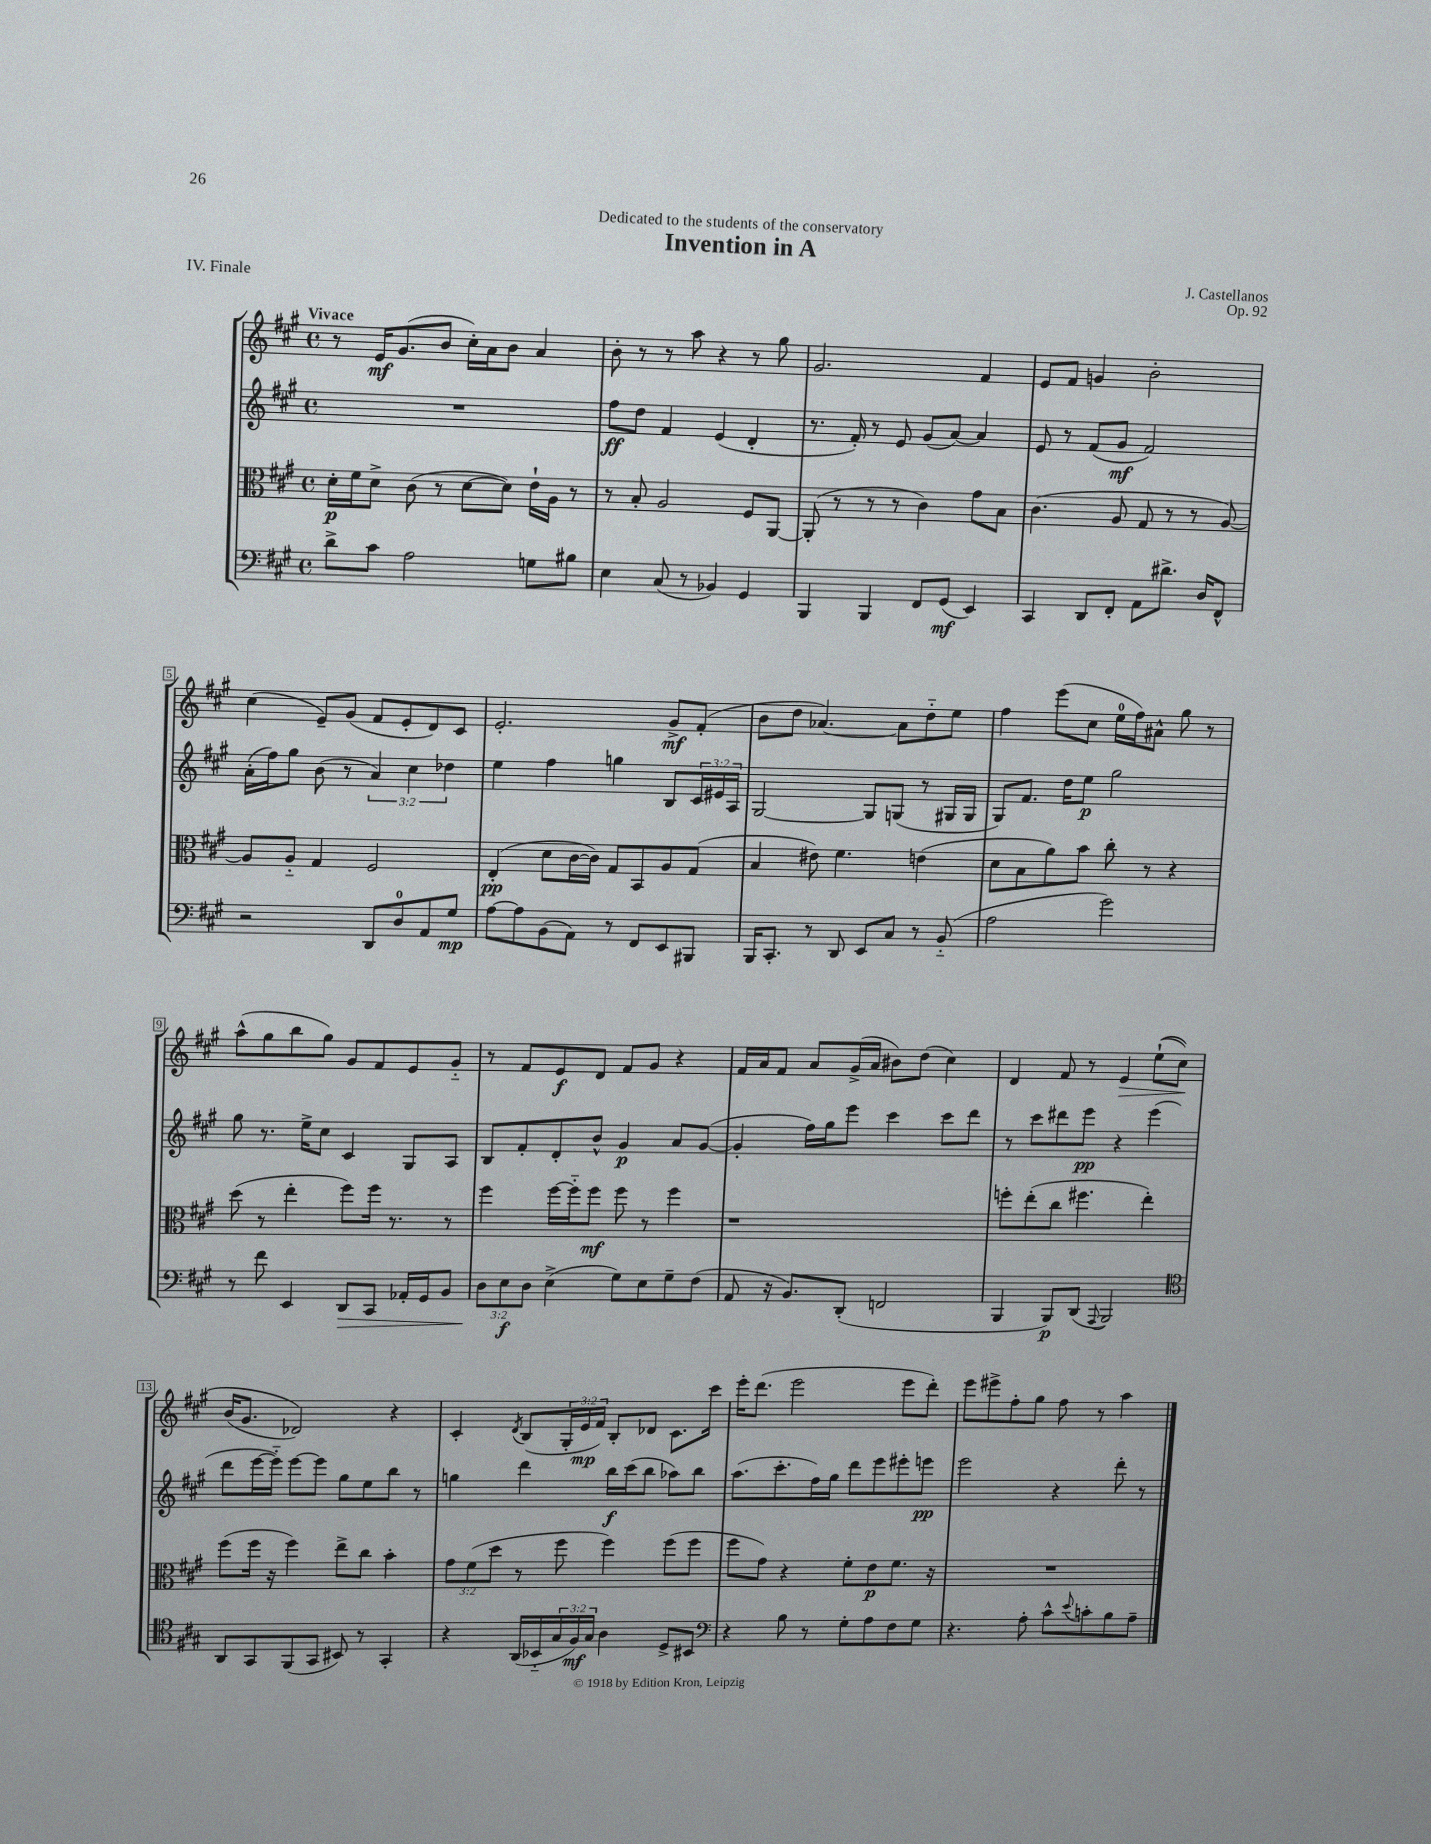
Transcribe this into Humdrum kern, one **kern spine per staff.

**kern	**kern	**kern	**kern
*staff4	*staff3	*staff2	*staff1
*clefF4	*clefC3	*clefG2	*clefG2
*k[f#c#g#]	*k[f#c#g#]	*k[f#c#g#]	*k[f#c#g#]
*M4/4	*M4/4	*M4/4	*M4/4
*met(c)	*met(c)	*met(c)	*met(c)
8d^	16d'	1r	8r
.	16f#	.	.
8c#	8d^	.	16e
.	.	.	(8.g#
2A	(8c#	.	.
.	8r	.	8b
.	[8d	.	16cc#')
.	.	.	16a
.	8d])	.	8b
8G	16e`	.	4a
.	16A	.	.
8B#	8r	.	.
=	=	=	=
4E	8r	8ff#	8b'
.	8B'	8dd	8r
(8C#	2A	4f#	8r
8r	.	.	8aa
4BB-)	.	(4e	4r
4GG#	8F#	4d'	8r
.	[8AA	.	8gg#
=	=	=	=
4BBB	(8AA']	8.r	2.g#
.	8r	.	.
.	.	16f#')	.
4BBB	8r	8r	.
.	8r	8e	.
8FF#	4c#)	(8g#	.
(8GG#	.	[8a)	.
4EE)	8g#	4a]	4f#
.	8B	.	.
=	=	=	=
4CC#	(4.c#	8e	8e
.	.	8r	8f#
8DD	.	(8f#	4g
8FF#'	8A	8g#	.
8AA	8G#	2f#)	2b'
8.d#^	8r	.	.
.	8r	.	.
16D	.	.	.
8FF#^^	[8A)	.	.
=	=	=	=
2r	8A]	(16a'	(4cc#
.	.	16ff#)	.
.	8A'~	8gg#	.
.	4G#	(8b	8e~)
.	.	8r	(8g#
8DD	2F#	6a)	8f#
8D	.	.	8e'
.	.	6cc#	.
8AA	.	.	8d)
.	.	6dd-	.
8G#	.	.	8c#
=	=	=	=
[8A	(4E'	4ee	2.e'
8A]	.	.	.
(8BB	8d	4ff#	.
8AA)	[16c#	.	.
.	16c#])	.	.
8r	8G#	4gg	.
8FF#	8BB	.	.
8EE	8A	8B	8g#^
8BBB#	(8G#	24c#	(8f#'
.	.	24e#	.
.	.	24A	.
=	=	=	=
16BBB	4B	[2G#	8b
8.CC#'	.	.	.
.	.	.	8dd
8r	8e#)	.	[4.a-)
8DD	4.f#	.	.
8EE	.	8G#]	.
8C#	.	(8G	8a-]
8r	(4e	8r	8dd'~
(8BB'~	.	16G#	8ee
.	.	16G#	.
=	=	=	=
2A	8d	8G#)	4ff#
.	8B	8.f#	.
.	8a)	.	(8eee
.	.	16dd	.
.	8b	8ee	8cc#
2g#)	8cc#'	2gg#	16ee
.	.	.	16ff#)
.	8r	.	8a#^^
.	4r	.	8gg#
.	.	.	8r
=	=	=	=
8r	(8dd	8gg#	(8aa^^
8f#	8r	8.r	8gg#
4EE	4ee'	.	8bb
.	.	16ee^	.
.	.	8cc#	8gg#)
8DD	8ff#)	4c#	8g#
8CC#	16ff#	.	8f#
.	8.r	.	.
16AA-'	.	8G#	8e
16GG#	.	.	.
8BB	8r	8A	8g#'~
=	=	=	=
12D	4ff#	8B	8r
12E	.	.	.
.	.	8f#'	8f#
12D	.	.	.
(4E^	[16ff#	8d'	8e
.	16ff#'~]	.	.
.	8ff#	8b^^	8d
8G#)	8ff#	4g#	8f#
8E	8r	.	8g#
8G#~	4ff#	8a	4r
(8F#	.	([8g#	.
=	=	=	=
8AA	1r	4g#']	16f#
.	.	.	16a
16r	.	.	8f#
8.BB)	.	.	.
.	.	16ff#)	8a
.	.	16gg#	.
(8DD'	.	8eee	(16g#^
.	.	.	16a
2FF	.	4ccc#	8b#)
.	.	.	(8dd
.	.	8ccc#	4cc#)
.	.	8ddd	.
=	=	=	=
4BBB	8ff'	8r	4d
.	(8ee'	8ccc#	.
8BBB)	8cc#	8ddd#	8f#
(8DD	4.ff#	8eee	8r
8qqAAA	.	.	.
2BBB)	.	4r	4e
.	4ee')	(4eee	&((8ee`
.	.	.	8cc#)
=	=	=	=
*clefC4	*	*	*
8AA	(8ff#	8ddd	(16b
.	.	.	8.g#
8GG#	16ff#	[16eee	.
.	16r	16eee'~])	.
(8FF#	4ff#)	[8eee	2d-)&)
8GG#	.	8eee]	.
8BB#)	8ee^	8gg#	.
8r	8cc#	8ee	.
4GG#'	4b'	8bb	4r
.	.	8r	.
=	=	=	=
4r	12g#	4gg	4c#'
.	(12f#	.	.
.	12dd	.	.
.	.	.	8qd
(16AA	8r	4ddd	(8B
16BB-'~	.	.	.
24G#	8ff#	.	24G#'
24F#)	.	.	24e
24G#	.	.	24f#)
4A	4ff#)	16bb	8B'
.	.	(16ccc#	.
.	.	8bb	8d-
8D^	(8ff#	8aa-)	8.c#
8BB#	8ff#	8bb	.
.	.	.	16ccc#
=	=	=	=
*clefF4	*	*	*
4r	8ff#	(8.aa	16eee'
.	.	.	(8.ddd
.	8g#)	.	.
.	.	8.ccc#'	.
8B	4r	.	2eee
8r	.	16ff#)	.
.	.	16gg#	.
8G#'	8f#'	8ddd	.
8A	8e	8eee	.
8F#	8.f#	8eee#'	8eee
8G#	.	8eee	8ddd')
.	16r	.	.
=	=	=	=
4.r	1r	2eee	8eee
.	.	.	8eee#^
.	.	.	8ff#'
8A'	.	.	8gg#
8c#^^	.	4r	8ff#
8qqe	.	.	.
8c'	.	.	8r
8B	.	8ddd'	4aa
8A~	.	8r	.
==	==	==	==
*-	*-	*-	*-
